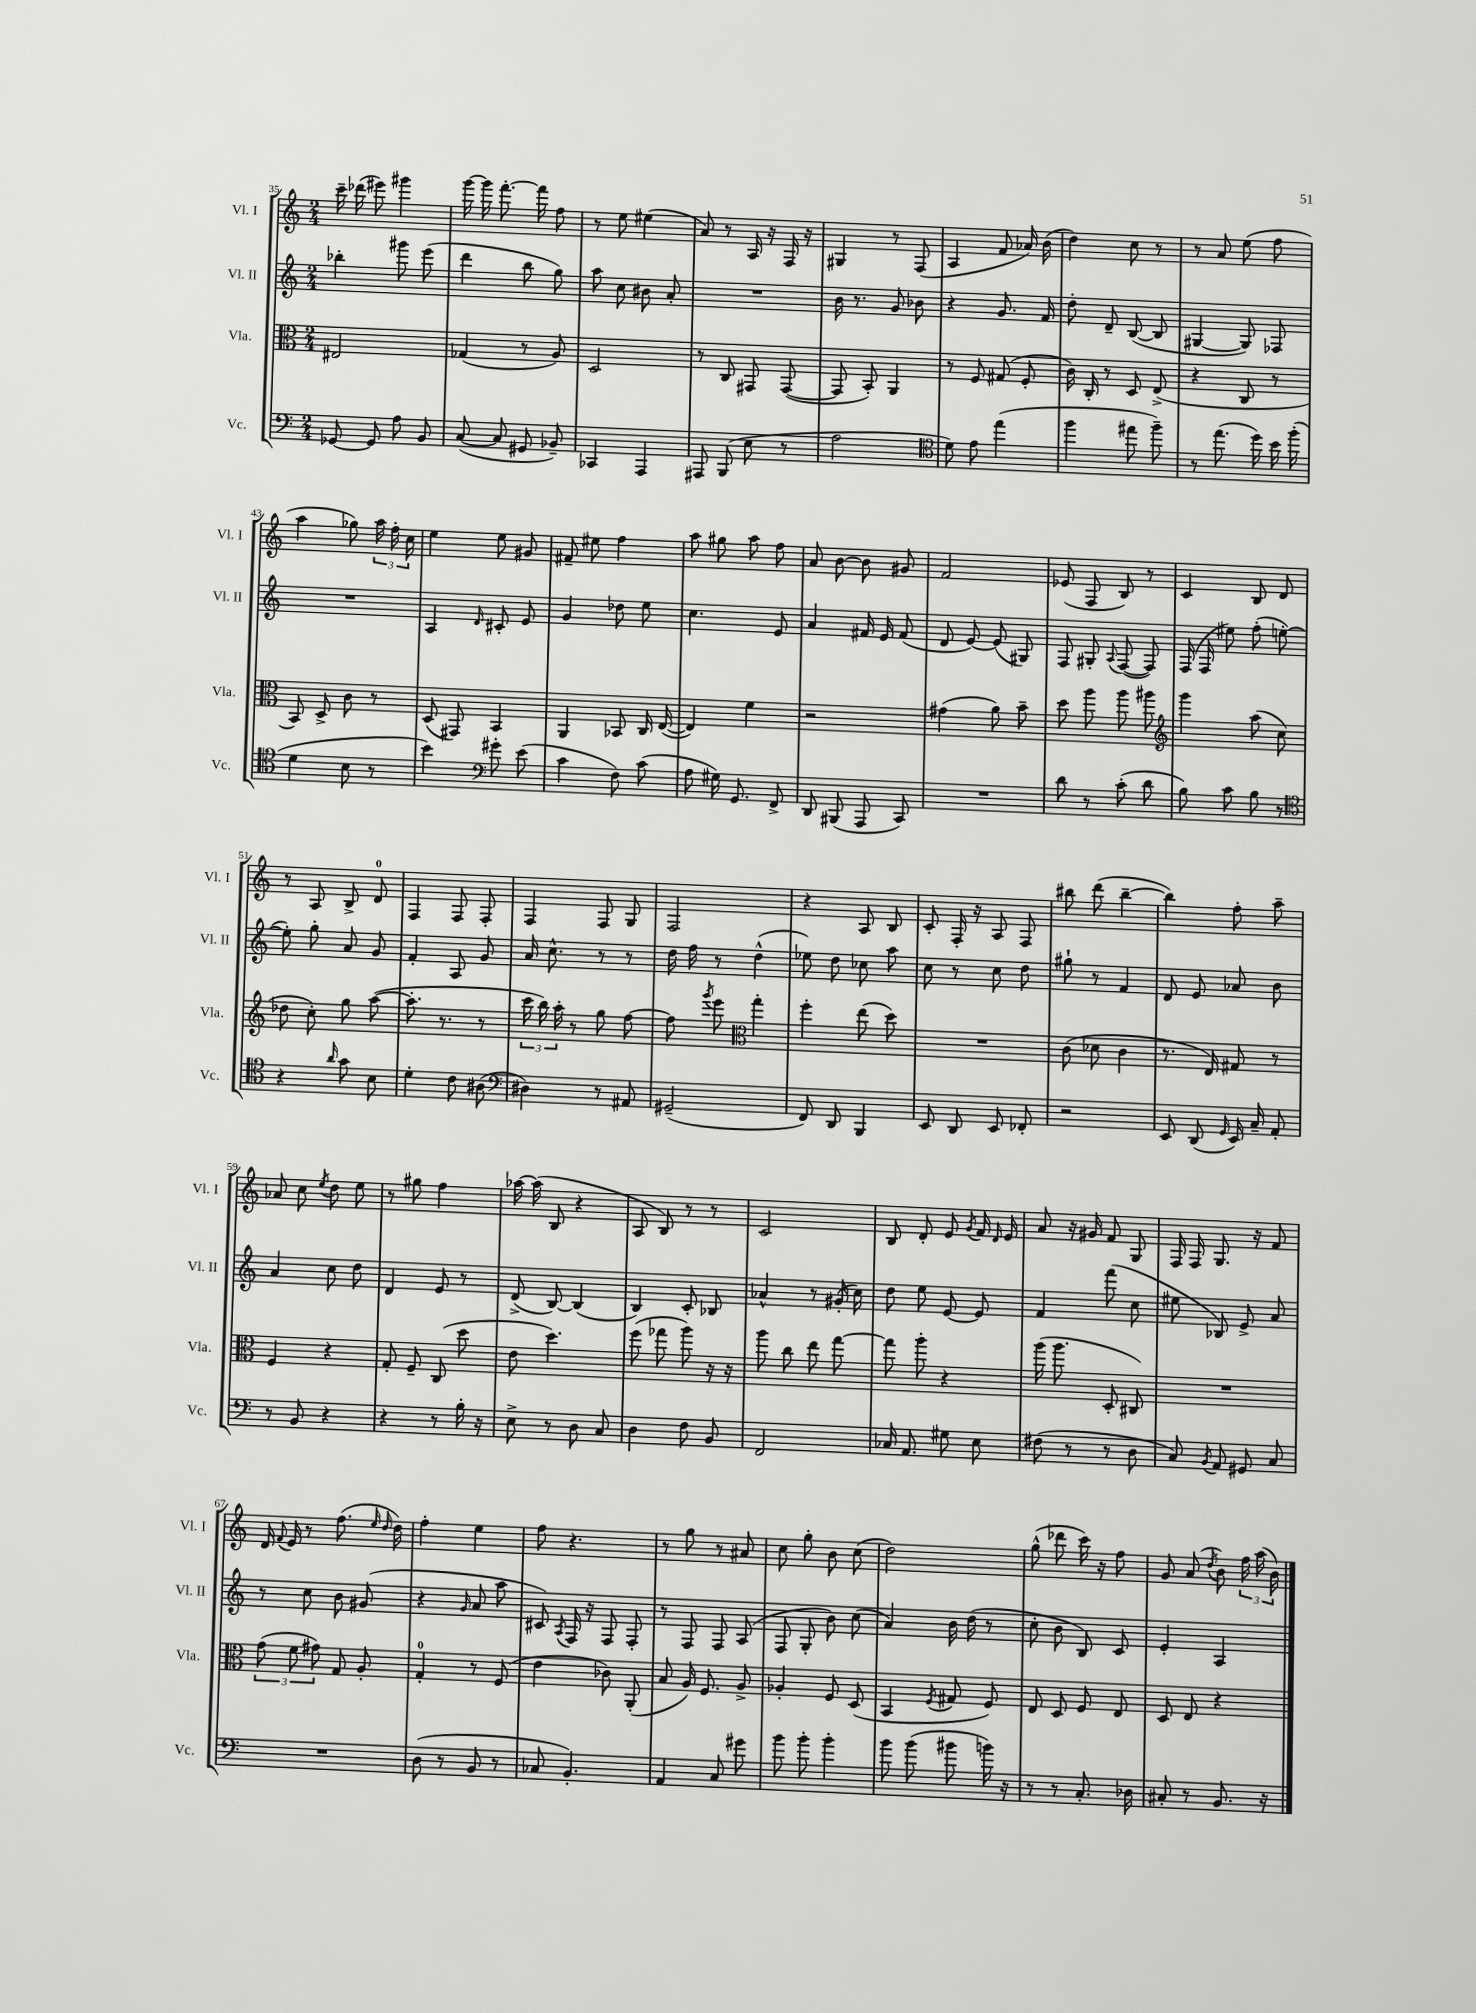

**kern	**kern	**kern	**kern
*staff4	*staff3	*staff2	*staff1
*clefF4	*clefC3	*clefG2	*clefG2
*k[]	*k[]	*k[]	*k[]
*M2/4	*M2/4	*M2/4	*M2/4
[8GG-	2E#	4bb-'	16ccc~
.	.	.	(16ddd-
8GG-]	.	.	8eee#)
8A	.	8ggg#	4ggg#
8BB	.	(8eee	.
=	=	=	=
([8C	(4G-	4ddd	[16ggg
.	.	.	16ggg]
8C]	.	.	[8.fff'
8GG#	8r	8bb	.
.	.	.	16fff]
8BB-~)	8A)	8gg)	8ff
=	=	=	=
4CC-	2D	8aa	8r
.	.	8cc	8ee
4AAA	.	8b#	(4ee#
.	.	8a'	.
=	=	=	=
8AAA#	8r	2r	8a)
(8BBB	8C	.	8r
8E	8GG#	.	16A
.	.	.	16r
8r	([8GG#	.	16F
.	.	.	16r
=	=	=	=
2A	8GG#]	16b	4G#
.	.	8.r	.
.	8BB')	.	.
.	4AA	8g	8r
.	.	8b-	(8F
=	=	=	=
*clefC4	*	*	*
8d)	8r	4r	4A
8e	8F	.	.
(4ee	(8G#	8.g	8f
.	8F'	.	16a-)
.	.	16f	(16b
=	=	=	=
4ff	16c)	8dd'	4dd)
.	16C'	.	.
.	8r	8d~	.
8ee#	8D	([8B	8cc
8ff~)	(8E^	8B]	8r
=	=	=	=
8r	4r	[4G#	8r
(8.ee	.	.	8a
.	8C	8G#])	(8ee
16dd)	.	.	.
16b	8r	8F-	8ff
(16ff'	.	.	.
=	=	=	=
4d	8BB)	2r	4aa
.	8D^	.	.
8B	8c	.	8gg-)
8r	8r	.	24aa
.	.	.	24ff'
.	.	.	24cc
=	=	=	=
4b)	(8D	4A	4ee
.	8GG#)	.	.
*clefF4	*	*	*
.	.	16qqd	.
8g#'	4BB	8c#'	8ee
(8e	.	8e	8g#
=	=	=	=
4c	4AA	4g	8f#~
.	.	.	8ee#
8F)	8BB-	8dd-	4ff
(8c	16C	8ee	.
.	([16E	.	.
=	=	=	=
8A	4E])	4.cc	8aa
16G#)	.	.	8gg#
8.GG	.	.	.
.	4f	.	8aa
8FF^	.	8e	8ff
=	=	=	=
8DD	2r	4a	8a
(8BBB#	.	.	[8b
8AAA	.	16f#	8b]
.	.	16e	.
8CC)	.	(8f#	8g#
=	=	=	=
2r	(4g#	8d	2f
.	.	[8e)	.
.	8a)	(8e]	.
.	8b~	8G#)	.
=	=	=	=
8d	8dd	8F	(8e-
8r	8aa	8G#'	8F
.	.	8qqA	.
(8c'	8aa	([8F	8B)
8d	8aa#	8F])	8r
=	=	=	=
*	*clefG2	*	*
8B)	4ggg	(16F	4c
.	.	16F	.
8c	.	8ee#)	.
8B	(8aa	(8ff'	8B
8r	8cc	[8ee'	8d
=	=	=	=
*clefC4	*	*	*
4r	8dd-	8ee'])	8r
.	8cc')	8gg'	8A
16qqa	.	.	.
8g	8gg	8a	8B^
8B	([8aa	8g	8d
=	=	=	=
4d'	8.aa']	4f'	4F
.	8.r	.	.
8c	.	8A	8F
(8A#	8r	8g	8F'
=	=	=	=
*clefF4	*	*	*
4D#)	24ccc	16a	4F
.	24bb)	.	.
.	.	8.cc^^	.
.	24aa'	.	.
.	8r	.	.
8r	8gg	8r	8F
8AA#	[8ff	8r	8G
=	=	=	=
(2GG#~	8ff]	16dd	2F
.	.	16ff	.
.	8qggg	.	.
.	8eee	8r	.
*	*clefC3	*	*
.	4gg'	(4dd^^	.
=	=	=	=
8FF)	4ff'	8ee-)	4r
8DD	.	8dd	.
4BBB	(8ee	8cc-	8A
.	8dd)	8aa	8B
=	=	=	=
8EE	2r	8cc	8c'
8DD	.	8r	16F'
.	.	.	16r
8EE	.	8cc	8A
8FF-'	.	8dd	8F
=	=	=	=
2r	(8c	8gg#`	8bb#
.	8d-	8r	(8ddd
.	4c	4f	[4bb#~
=	=	=	=
8EE	8.r	8d	4bb#])
(8DD	.	8e	.
.	16E)	.	.
16qqGG	.	.	.
16EE)	8G#	8a-	8ff'
16C~	.	.	.
8AA'	8r	8b	8aa~
=	=	=	=
8r	4F	4a	8a-
8BB	.	.	8cc
.	.	.	8qee
4r	4r	8cc	8dd
.	.	8dd	8ee
=	=	=	=
4r	8G'	4d	8r
.	8F~	.	8gg#
8r	(8C	8e	4ff
16B'	8dd	8r	.
16r	.	.	.
=	=	=	=
8E^	8e	(8d^	[16aa-
.	.	.	(16aa-]
8r	4.dd)	[8B)	8B
8D	.	(4B]	4r
8C	.	.	.
=	=	=	=
4D	(8ff	4B)	8A
.	8gg-	.	8B)
8F	8aa)	8c'	8r
8BB	16r	8B-	8r
.	16r	.	.
=	=	=	=
2FF	8aa	4a-^^	2c
.	8cc	.	.
.	8ee	8r	.
.	[8gg	(16g#'	.
.	.	16cc)	.
=	=	=	=
16C-	8gg]	8dd	8B
8.AA	.	.	.
.	8aa'	8ee	8d'
8G#	4r	[8e	8e
.	.	.	8qg
8E	.	8e]	16f
.	.	.	16qqd
.	.	.	16e
=	=	=	=
(8F#	(16aa	4f	8a
.	8.aa	.	.
8r	.	.	16r
.	.	.	16g#
8r	8D'	(8fff	8f
8D	8C#)	8cc	8G
=	=	=	=
8C)	2r	8ee#	16F
.	.	.	16F
8qBB	.	.	.
8AA	.	8B-)	8.G
8GG#	.	8e^	.
.	.	.	16r
8C	.	8a	8f
=	=	=	=
2r	(12g	8r	16d
.	.	.	8qqf
.	.	.	16e
.	12f	.	.
.	.	8cc	8r
.	12g#)	.	.
.	8G	8b	(8.ff
.	8A'	(8g#	.
.	.	.	16qqee
.	.	.	16qqdd
.	.	.	16dd)
=	=	=	=
(8D	4G'	4r	4ff'
8r	.	.	.
.	.	16qqg	.
8BB	8r	8a	4ee
8r	(8F	8aa	.
=	=	=	=
8C-	4e	8c#)	8ff
.	.	8qA	.
4.BB')	.	16F	4.r
.	.	16r	.
.	8c-)	8F	.
.	(8AA'	8F'	.
=	=	=	=
4AA	8B	8r	8r
.	16A)	8F	8gg
.	8.F	.	.
8C	.	8F	8r
8g#	8A^	(8A	8a#
=	=	=	=
8b	4A-'	8F	8cc
8b'	.	8G'	8gg'
4b'	8F	8b)	8b
.	(8D	(8cc	(8cc
=	=	=	=
8b	4BB	4a)	2dd)
(8b	.	.	.
.	8qF	.	.
8b#	8G#	16b	.
.	.	(16dd	.
16b)	8F)	8r	.
16r	.	.	.
=	=	=	=
8r	8E	8cc'	(8gg^^
8r	8D	8b	8ddd-
8.C'	8F	8B)	16ccc)
.	.	.	16r
.	8E	8c	8ff
16D-	.	.	.
=	=	=	=
8C#'	8D	4e'	8g
8r	8E	.	(8a
.	.	.	8qdd
8.BB	4r	4A	8b)
.	.	.	24ff
.	.	.	(24aa
16r	.	.	.
.	.	.	24b)
==	==	==	==
*-	*-	*-	*-
